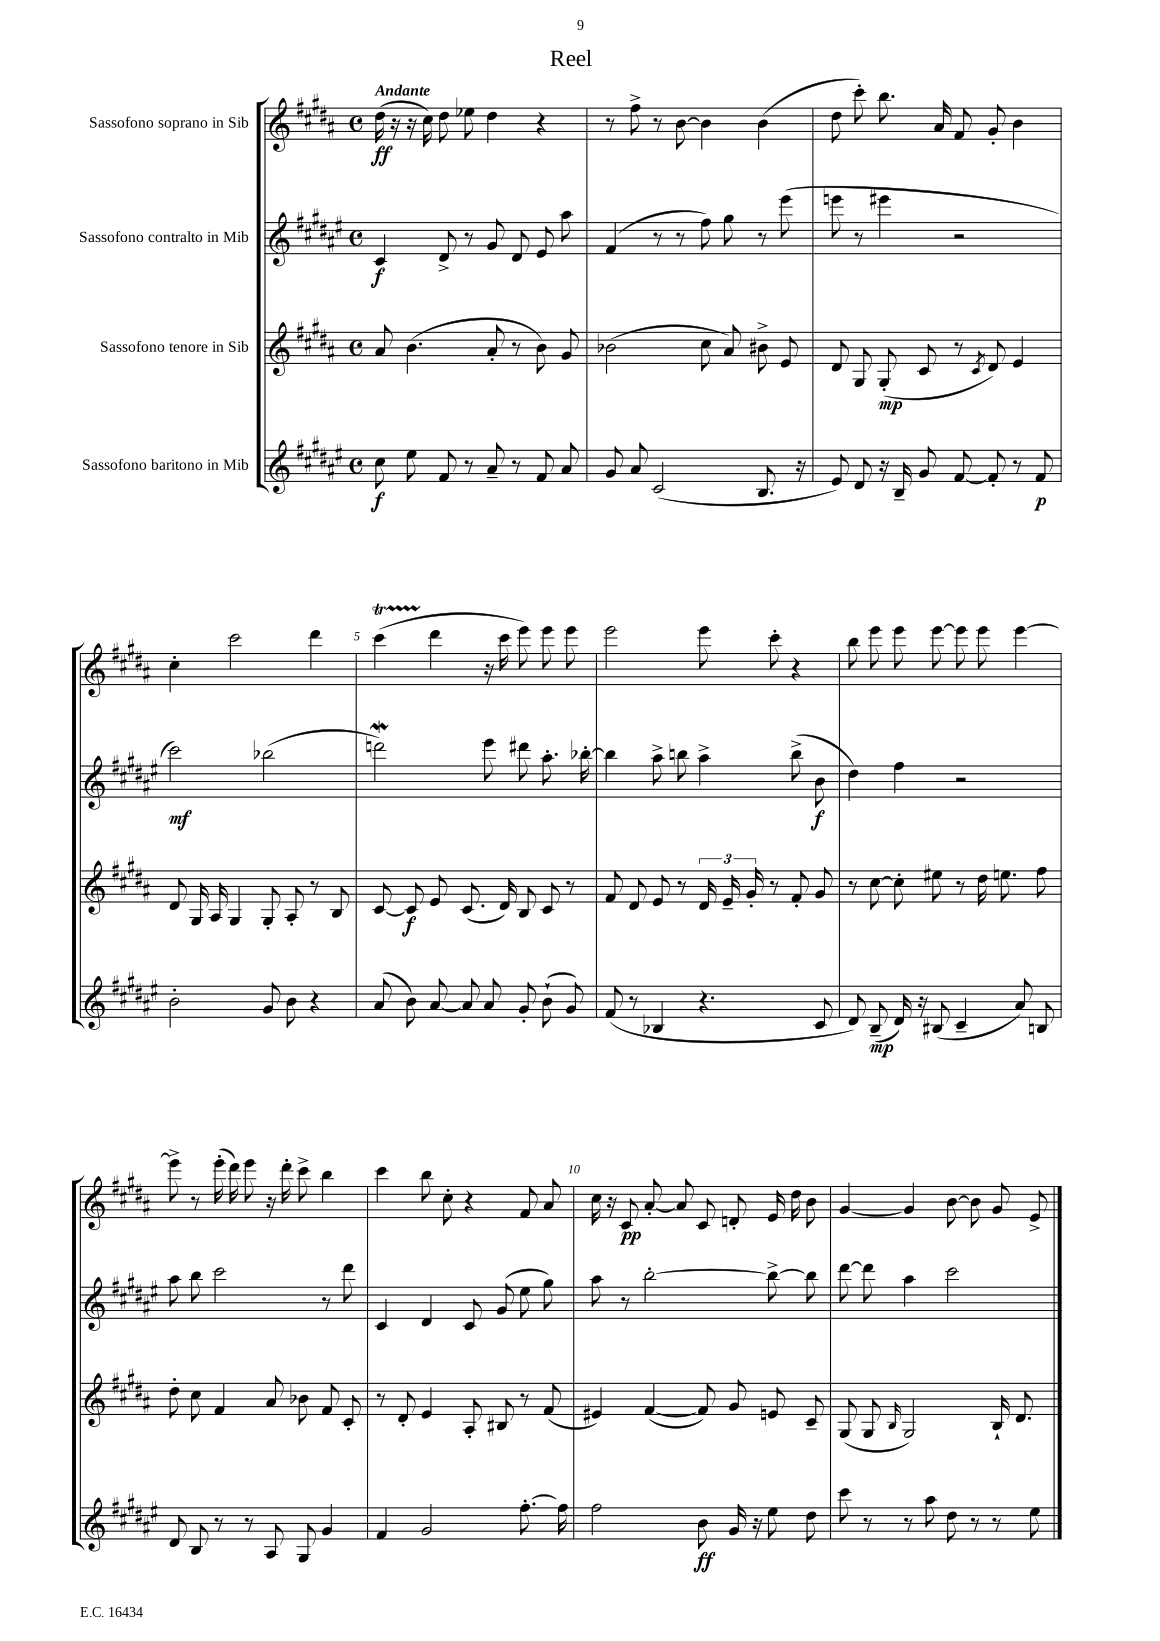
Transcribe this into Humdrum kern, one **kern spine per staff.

**kern	**kern	**kern	**kern
*staff4	*staff3	*staff2	*staff1
*clefG2	*clefG2	*clefG2	*clefG2
*k[f#c#g#d#a#e#]	*k[f#c#g#d#a#]	*k[f#c#g#d#a#e#]	*k[f#c#g#d#a#]
*M4/4	*M4/4	*M4/4	*M4/4
*met(c)	*met(c)	*met(c)	*met(c)
8cc#	8a#	4c#	(16dd#
.	.	.	16r
8ee#	(4.b	.	16r
.	.	.	16cc#)
8f#	.	8d#^	8dd#
8r	.	8r	8ee-
8a#~	8a#'	8g#	4dd#
8r	8r	8d#	.
8f#	8b)	8e#	4r
8a#	8g#	8aa#	.
=	=	=	=
8g#	(2b-	(4f#	8r
8a#	.	.	8ff#^
(2c#	.	8r	8r
.	.	8r	[8b
.	8cc#	8ff#)	4b]
.	8a#)	8gg#	.
8.B	8b#^	8r	(4b
.	8e	(8eee#	.
16r	.	.	.
=	=	=	=
8e#)	8d#	8eee	8dd#
8d#	8G#	8r	8ccc#')
16r	(8G#'	4eee#	8.bb
16B~	.	.	.
8g#	8c#	.	.
.	.	.	16a#
[8f#	8r	2r	8f#
.	8qc#	.	.
8f#']	8d#)	.	8g#'
8r	4e	.	4b
8f#	.	.	.
=	=	=	=
2b'	8d#	2ccc#)	4cc#'
.	16G#	.	.
.	16A#	.	.
.	4G#	.	2ccc#
8g#	8G#'	(2bb-	.
8b	8A#'	.	.
4r	8r	.	4ddd#
.	8B	.	.
=	=	=	=
(8a#	[8c#	2ddd)	(4ccc#
8b)	8c#]	.	.
[8a#	8e	.	4ddd#
8a#]	(8.c#	.	.
8a#	.	8eee#	16r
.	16d#)	.	16ccc#
8g#'	8B	8ddd#	8eee)
(8b`	8c#	8.aa#'	8eee
8g#)	8r	.	8eee
.	.	[16bb-'	.
=	=	=	=
(8f#	8f#	4bb-]	2eee
8r	8d#	.	.
4B-	8e	8aa#^	.
.	8r	8bb	.
4.r	24d#	4aa#^	8eee
.	24e~	.	.
.	24g#'	.	.
.	8r	.	8ccc#'
.	8f#'	(8bb^	4r
8c#	8g#	8b	.
=	=	=	=
8d#)	8r	4dd#)	8bb
(8B~	[8cc#	.	8eee
16d#)	8cc#']	4ff#	8eee
16r	.	.	.
(8B#	8ee#	.	[8eee
4c#~	8r	2r	8eee]
.	16dd#	.	8eee
.	8.ee	.	.
8a#)	.	.	[4eee
8B	8ff#	.	.
=	=	=	=
8d#	8dd#'	8aa#	8eee^]
8B	8cc#	8bb	8r
8r	4f#	2ccc#	(16eee'
.	.	.	16ddd#)
8r	.	.	8eee
8A#	8a#	.	16r
.	.	.	16ddd#'
8G#	8b-	.	8ccc#^
4g#	8f#	8r	4bb
.	8c#'	8ddd#	.
=	=	=	=
4f#	8r	4c#	4ccc#
.	8d#'	.	.
2g#	4e	4d#	8bb
.	.	.	8cc#'
.	8A#'	8c#	4r
.	8B#	(8g#	.
[8.ff#'	8r	8ee#	8f#
.	(8f#	8gg#)	8a#
16ff#]	.	.	.
=	=	=	=
2ff#	4e#)	8aa#	16cc#
.	.	.	16r
.	.	8r	8c#
.	([4f#	[2bb'	[8a#'
.	.	.	8a#]
8b	8f#])	.	8c#
16g#	8g#	.	8d'
16r	.	.	.
8ee#	8e	8bb^_	16e
.	.	.	16dd#
8dd#	8c#~	8bb]	8b
=	=	=	=
8ccc#	(8G#	[8ddd#	[4g#
8r	8G#	8ddd#]	.
.	16qqB	.	.
8r	2G#)	4aa#	4g#]
8aa#	.	.	.
8dd#	.	2ccc#	[8b
8r	.	.	8b]
8r	16B`	.	8g#
.	8.d#	.	.
8ee#	.	.	8e^
==	==	==	==
*-	*-	*-	*-
